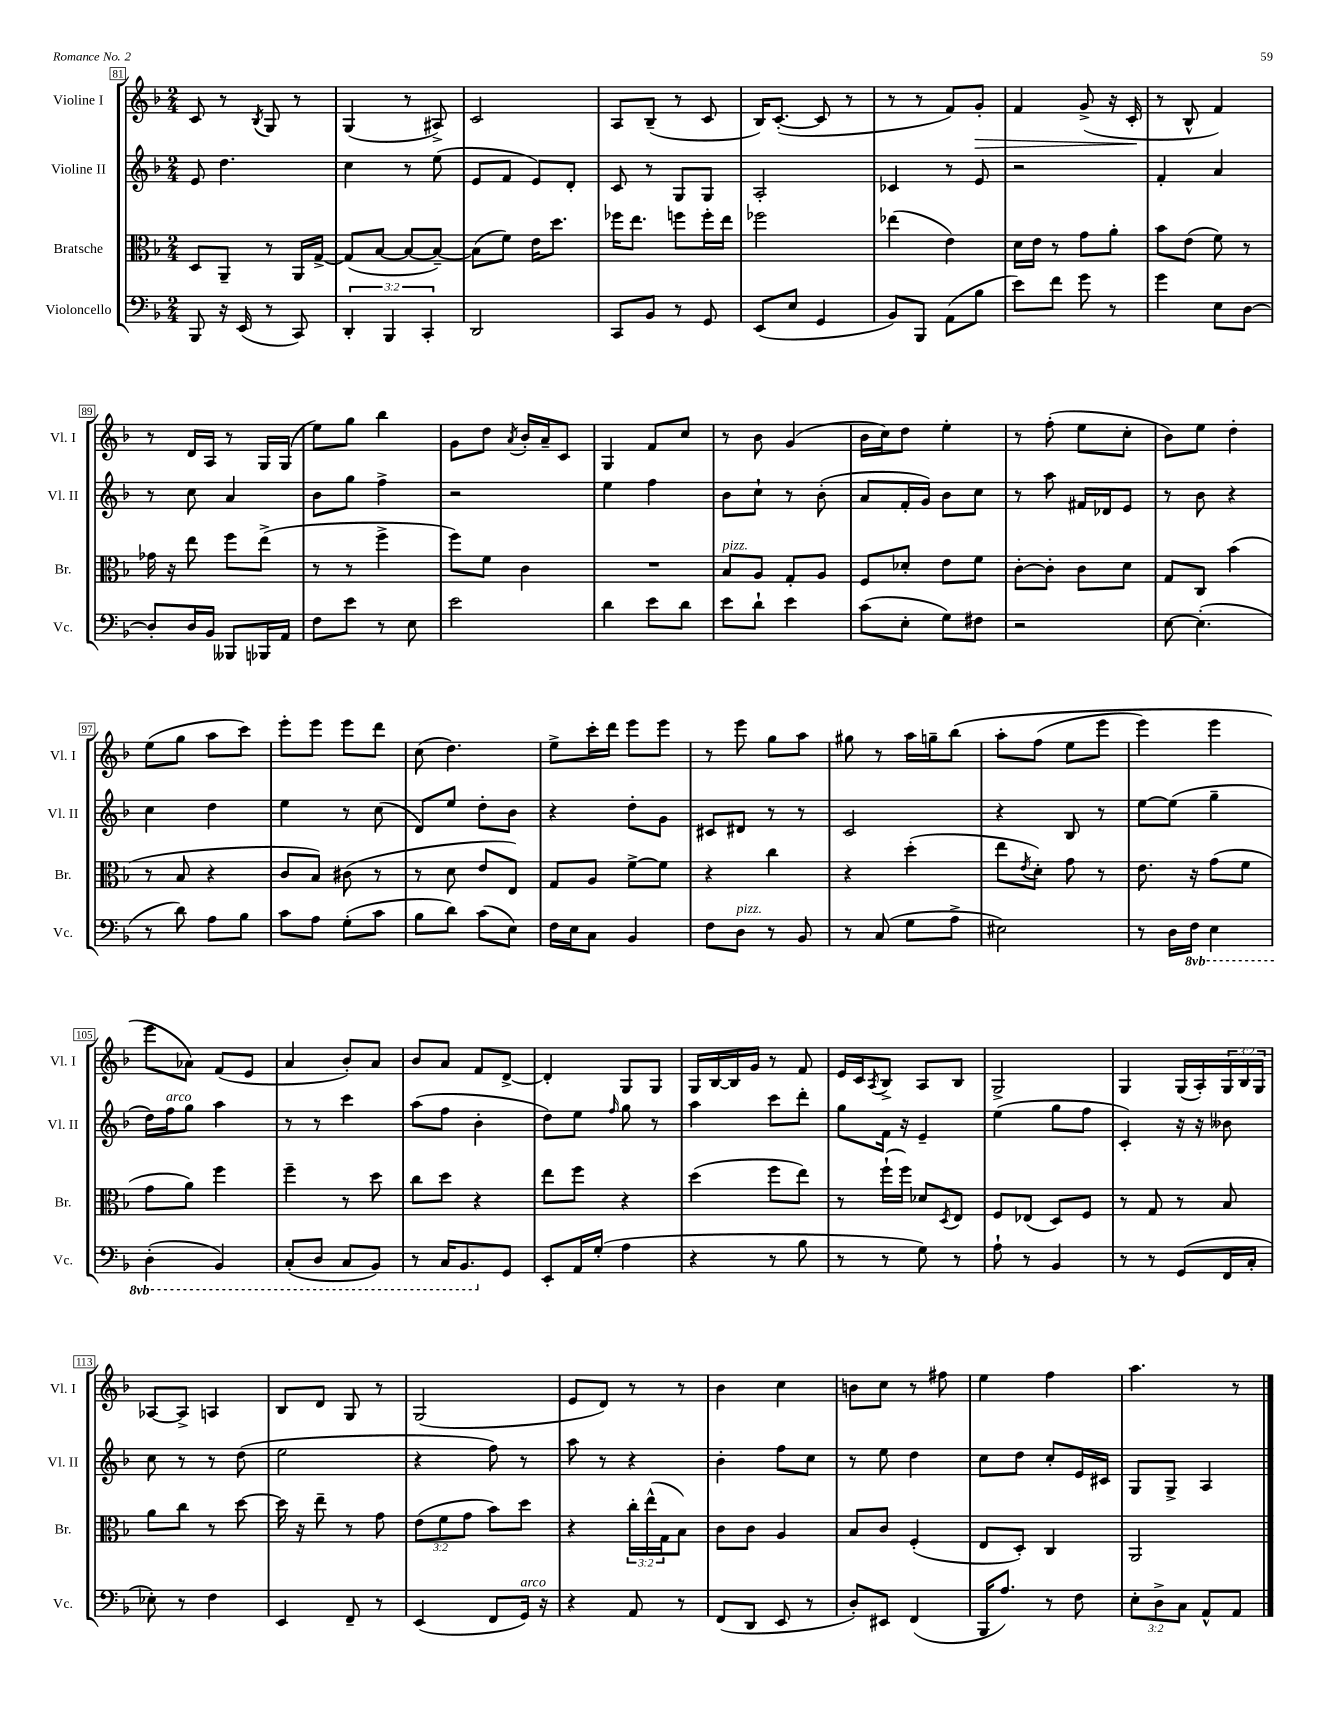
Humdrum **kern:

**kern	**kern	**kern	**kern
*staff4	*staff3	*staff2	*staff1
*clefF4	*clefC3	*clefG2	*clefG2
*k[b-]	*k[b-]	*k[b-]	*k[b-]
*M2/4	*M2/4	*M2/4	*M2/4
8BBB-/	8D/L	8e/	8c/
16r	8AA~/J	4.dd\	8r
(16EE/	.	.	.
.	.	.	8qB-/
8r	8r	.	8G/
8CC/)	16AA/LL	.	8r
.	[16G^/JJ	.	.
=	=	=	=
6DD'/	(8G/]L	4cc\	(4G/
.	[8B-/J	.	.
6BBB-/	.	.	.
.	8B-/_L	8r	8r
6CC'/	.	.	.
.	8B-~/_J)	(8ee\	8A#^/)
=	=	=	=
2DD/	(8B-\]L	8e/L	2c/
.	8f\J)	8f/J	.
.	16e\LK	8e/L)	.
.	8.dd\J	.	.
.	.	8d'/J	.
=	=	=	=
8CC/L	16ff-\LK	8c/	8A/L
.	8.ee\J	.	.
8BB-/J	.	8r	(8B-~/J
8r	8ff\L	8G/L	8r
8GG/	16ff'\L	8G/J	8c/
.	16ee\JJ	.	.
=	=	=	=
(8EE/L	2ff-\	2A'/	16B-/LK)
.	.	.	([8.c'/J
8E/J	.	.	.
4GG/	.	.	8c/]
.	.	.	8r
=	=	=	=
8BB-/L)	(4ee-\	4c-/	8r
8BBB-/J	.	.	8r
(8AA\L	4e\)	8r	8f/L)
8B-\J	.	8e/	8g'/J
=	=	=	=
8e\L)	16d\LL	2r	4f/
.	16e\JJ	.	.
8f\J	8r	.	.
8g\	8g\L	.	(8g^/
8r	8a'\J	.	16r
.	.	.	16c'/
=	=	=	=
4g\	8b-\L	4f'/	8r
.	(8e\J	.	8B-^^/
8E\L	8f\)	4a/	4f/)
[8D\J	8r	.	.
=	=	=	=
8D'/]L	16g-\	8r	8r
.	16r	.	.
16D/L	8ee\	8cc\	16d/LL
16BB-/JJ	.	.	16A/JJ
8BBB--/L	8ff\L	4a/	8r
16BBB-/L	(8ee^\J	.	16G/LL
16AA/JJ	.	.	(16G/JJ
=	=	=	=
8F\L	8r	8b-\L	8ee\L)
8e\J	8r	8gg\J	8gg\J
8r	4ff^\	4ff^\	4bb-\
8E\	.	.	.
=	=	=	=
2e\	8ff\L)	2r	8g\L
.	8f\J	.	8dd\J
.	.	.	8qa/
.	4c\	.	16b-'/LL
.	.	.	16a~/J
.	.	.	8c/J
=	=	=	=
4d\	2r	4ee\	4G/
8e\L	.	4ff\	8f/L
8d\J	.	.	8cc/J
=	=	=	=
8e\L	8B-/L	8b-\L	8r
8d`\J	8A/J	8cc`\J	8b-\
4e\	8G'/L	8r	(4g/
.	8A/J	(8b-'\	.
=	=	=	=
(8c\L	8F/L	8a/L	16b-\LL
.	.	.	16cc\J)
8E'\J	8d-'/J	16f'/L	8dd\J
.	.	16g/JJ)	.
8G\L)	8e\L	8b-\L	4ee'\
8F#\J	8f\J	8cc\J	.
=	=	=	=
2r	[8c'\L	8r	8r
.	8c'\]J	8aa\	(8ff'\
.	8c\L	16f#/LL	8ee\L
.	.	16d-/J	.
.	8d\J	8e/J	8cc'\J
=	=	=	=
[8E\	8G/L	8r	8b-\L)
(4.E'\]	8C/J	8b-\	8ee\J
.	(4b-\	4r	4dd'\
=	=	=	=
8r	8r	4cc\	(8ee\L
8d\)	8B-/	.	8gg\J
8A\L	4r	4dd\	8aa\L
8B-\J	.	.	8ccc\J)
=	=	=	=
8c\L	8c/L	4ee\	8eee'\L
8A\J	8B-/J)	.	8eee\J
(8G'\L	(8c#\	8r	8eee\L
8c\J	8r	(8cc\	8ddd\J
=	=	=	=
8B-\L	8r	8d/L)	(8cc\
8d\J)	8d\	8ee/J	4.dd\)
(8c\L	8e/L	8dd'\L	.
8E\J)	8E/J)	8b-\J	.
=	=	=	=
16F\LL	8G/L	4r	8ee^\L
16E\J	.	.	.
8C\J	8A/J	.	16ccc'\L
.	.	.	16ddd\JJ
4BB-/	[8f^\L	8dd'\L	8eee\L
.	8f\]J	8g\J	8eee\J
=	=	=	=
8F\L	4r	8c#/L	8r
8D\J	.	8d#/J	8eee\
8r	4cc\	8r	8gg\L
8BB-/	.	8r	8aa\J
=	=	=	=
8r	4r	2c/	8gg#\
(8C/	.	.	8r
8G\L	(4dd'\	.	16aa\LL
.	.	.	16gg~\J
8A^\J	.	.	&(8bb-\J
=	=	=	=
2E#\)	8ee\L	4r	8aa'\L
.	8qe/	.	.
.	8d'\J)	.	(8ff\J
.	8g\	8B-/	8ee\L
.	8r	8r	8eee\J
=	=	=	=
8r	8.e\	[8ee\L	4eee\)
16D\LL	.	(8ee\]J	.
16FF\JJ	16r	.	.
4EE\	(8g\L	4gg~\	4eee\
.	8f\J	.	.
=	=	=	=
(4DD'\	8g\L	16dd\LL)	8eee\L
.	.	16ff\J	.
.	8a\J)	8gg\J	8a-\J&)
4BBB-/)	4ff\	4aa\	(8f/L
.	.	.	8e/J
=	=	=	=
(8CC'/L	4ff~\	8r	4a/
8DD/J	.	8r	.
8CC/L	8r	4ccc\	8b-'/L)
8BBB-/J)	8dd\	.	8a/J
=	=	=	=
8r	8cc\L	(8aa\L	8b-/L
16CC/LK	8dd\J	8ff\J	8a/J
8.BBB-/	.	.	.
.	4r	4b-'\	8f/L
8GG/J	.	.	[8d^/J
=	=	=	=
8EE'/L	8ee\L	8dd\L)	4d'/]
16AA/L	8ff\J	8ee\J	.
(16G'/JJ	.	.	.
.	.	16qqff/	.
4A\	4r	8gg\	8G/L
.	.	8r	8G/J
=	=	=	=
4r	(4dd\	4aa\	16G/LL
.	.	.	[16B-/
.	.	.	16B-/]
.	.	.	16g/JJ
8r	8ff\L	8ccc\L	8r
8B-\	8ee\J)	8ddd'\J	8f/
=	=	=	=
8r	8r	8gg\L	16e/LL
.	.	.	16c/J
.	.	.	8qA/
8r	(16ff`\LL	16f\Jk	8B-^/J
.	16ff\JJ)	16r	.
8G\)	8d-/L	4e~/	8A/L
.	8qD/	.	.
8r	8E/J	.	8B-/J
=	=	=	=
8A`\	8F/L	(4ee\	2G^/
8r	(8E-/J	.	.
4BB-/	8D/L)	8gg\L	.
.	8F/J	8ff\J	.
=	=	=	=
8r	8r	4c'/)	4G/
8r	8G/	.	.
(8GG/L	8r	16r	(16G/LL
.	.	16r	16A'/)
16FF/L	8B-/	8b--\	24G/
.	.	.	24B-/
16C'/JJ	.	.	.
.	.	.	24G/JJ
=	=	=	=
8E-'\)	8a\L	8cc\	[8A-/L
8r	8cc\J	8r	8A-^/]J
4F\	8r	8r	4A/
.	[8dd\	(8dd\	.
=	=	=	=
4EE/	16dd\]	2ee\	8B-/L
.	16r	.	.
.	8ee~\	.	8d/J
8FF~/	8r	.	8G/
8r	8g\	.	8r
=	=	=	=
(4EE/	(12e\L	4r	(2G/
.	12f\	.	.
.	12g\J	.	.
8FF/L	8b-\L)	8ff\)	.
16GG/Jk)	8dd\J	8r	.
16r	.	.	.
=	=	=	=
4r	4r	8aa\	8e/L
.	.	8r	8d/J)
8AA/	24cc'\LL	4r	8r
.	(24ee^^\	.	.
.	24G\J	.	.
8r	8B-\J)	.	8r
=	=	=	=
(8FF/L	8c\L	4b-'\	4b-\
8DD/J	8c\J	.	.
8EE/	4A/	8ff\L	4cc\
8r	.	8cc\J	.
=	=	=	=
8D'/L)	8B-/L	8r	8b\L
8EE#/J	8c/J	8ee\	8cc\J
(4FF/	(4F'/	4dd\	8r
.	.	.	8ff#\
=	=	=	=
16BBB-/LK	8E/L	8cc\L	4ee\
8.A/J)	.	.	.
.	8D'/J)	8dd\J	.
8r	4C/	8cc'/L	4ff\
8F\	.	16e/L	.
.	.	16c#/JJ	.
=	=	=	=
12E'\L	2AA/	8G/L	4.aa\
12D^\	.	.	.
.	.	8G^/J	.
12C\J	.	.	.
8AA^^/L	.	4A/	.
8AA/J	.	.	8r
==	==	==	==
*-	*-	*-	*-
